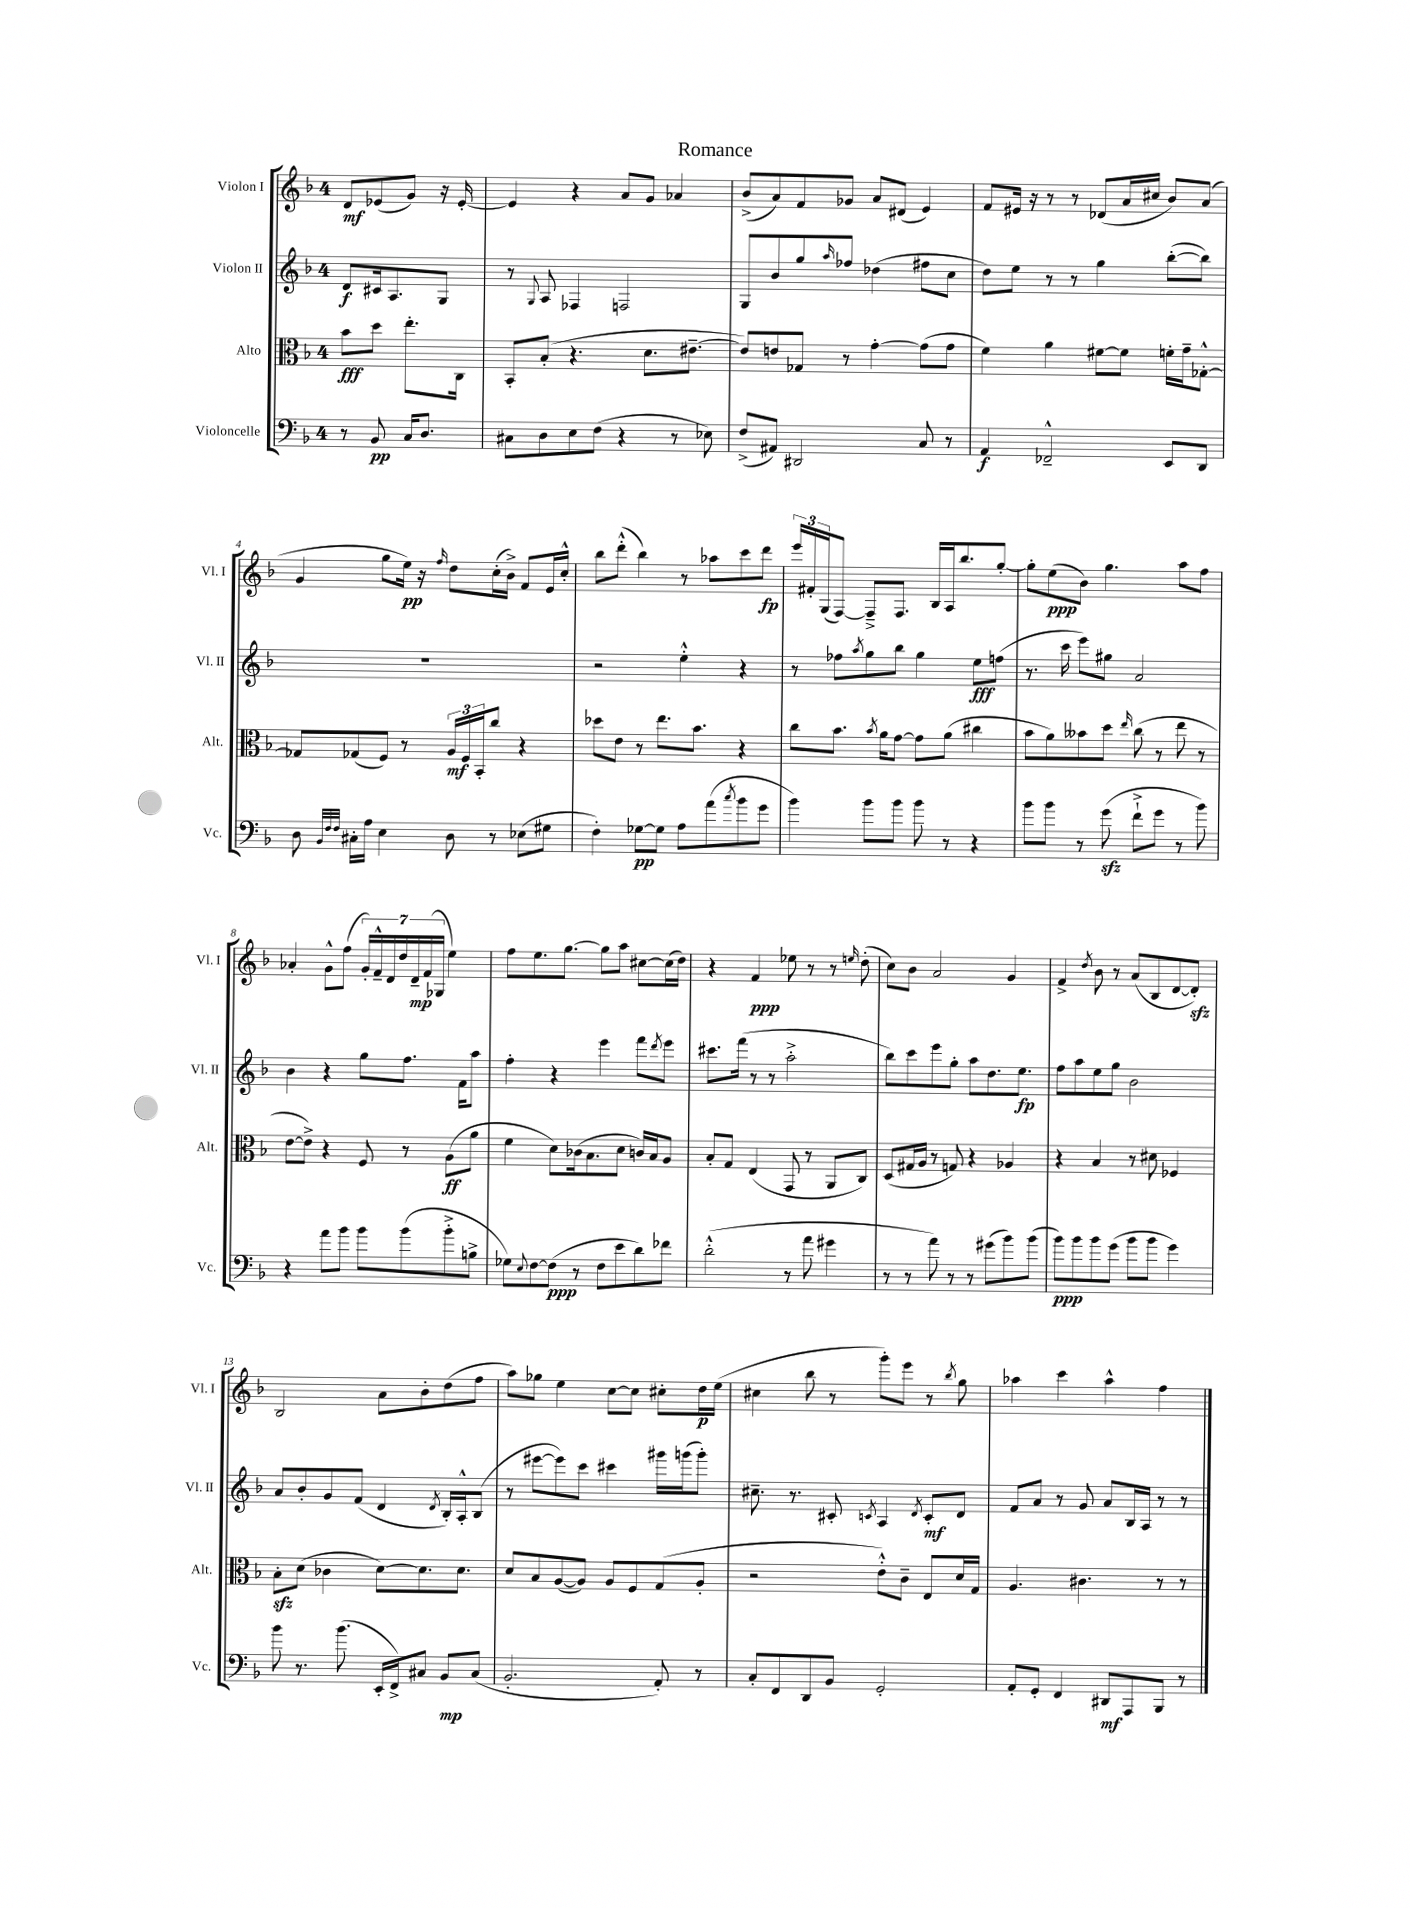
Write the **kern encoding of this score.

**kern	**dynam	**kern	**dynam	**kern	**dynam	**kern	**dynam
*part4	*part4	*part3	*part3	*part2	*part2	*part1	*part1
*staff4	*staff4	*staff3	*staff3	*staff2	*staff2	*staff1	*staff1
*I"Violoncelle	*	*I"Alto	*	*I"Violon II	*	*I"Violon I	*
*I'Vc.	*	*I'Alt.	*	*I'Vl. II	*	*I'Vl. I	*
*clefF4	*	*clefC3	*	*clefG2	*	*clefG2	*
*k[b-]	*	*k[b-]	*	*k[b-]	*	*k[b-]	*
*M4/4	*	*M4/4	*	*M4/4	*	*M4/4	*
=	=	=	=	=	=	=	=
8r	.	8b-\L	fff	8d/L	f	8d/L	mf
8BB-/	pp	8dd\J	.	16c#X/k	.	(8e-X/	.
.	.	.	.	8.A/	.	.	.
16C/KL	.	8.ee'\L	.	.	.	8g/J)	.
8.D/J	.	.	.	.	.	.	.
.	.	.	.	8G/J	.	16r	.
.	.	16C\Jk	.	.	.	[16e-'/	.
=1	=1	=1	=1	=1	=1	=1	=1
8C#X\L	.	8BB-'/L	.	8r	.	4e-/]	.
.	.	.	.	8qqG/	.	.	.
8D\	.	(8B-'/J	.	8A/	.	.	.
8E\	.	4.r	.	4F-X/	.	4r	.
(8F\J	.	.	.	.	.	.	.
4r	.	.	.	2Fn/	.	8a/L	.
.	.	8.d\L	.	.	.	8g/J	.
8r	.	.	.	.	.	4a-X/	.
.	.	[8.e#X~\J	.	.	.	.	.
8E-X\)	.	.	.	.	.	.	.
=2	=2	=2	=2	=2	=2	=2	=2
(8F^/L	.	8e#/L])	.	8G/L	.	(8b-^/L	.
8AA#X/J)	.	8en/	.	8b-/	.	8a/)	.
2DD#X/	.	8G-X/J	.	8gg/	.	8f/	.
.	.	.	.	16qqaa/	.	.	.
.	.	8r	.	8ff-X/J	.	8g-X/J	.
.	.	[4g'\	.	(4dd-X\	.	8a/L	.
.	.	.	.	.	.	(8d#X/J	.
8C/	.	(8g\L]	.	8ff#X\L	.	4e/)	.
8r	.	8g\J	.	8cc\J	.	.	.
=3	=3	=3	=3	=3	=3	=3	=3
4AA/	f	4f\)	.	8dd\L)	.	8f/L	.
.	.	.	.	8ee\J	.	16e#X/Jk	.
.	.	.	.	.	.	16r	.
2FF-X~^^/	.	4a\	.	8r	.	8r	.
.	.	.	.	8r	.	8r	.
.	.	[8f#X\L	.	4gg\	.	(8d-X/L	.
.	.	8f#\J]	.	.	.	16a/L	.
.	.	.	.	.	.	16cc#X/JJ	.
8EE/L	.	16fn'\LL	.	([8bb-'\L	.	8b-/L)	.
.	.	16g~\J	.	.	.	.	.
8DD/J	.	[8G-X'^^\J	.	8bb-\J])	.	(8a/J	.
!!LO:LB:g=z
=4	=4	=4	=4	=4	=4	=4	=4
8D\	.	8G-X/L]	.	1r	.	4g/	.
32qqBB-/LLL	.	.	.	.	.	.	.
32qqF/	.	.	.	.	.	.	.
32qqF/JJJ	.	.	.	.	.	.	.
16C#X'\LL	.	(8G-X/	.	.	.	.	.
16A\JJ	.	.	.	.	.	.	.
4E\	.	8F/J)	.	.	.	8gg\L	.
.	.	8r	.	.	.	16ee\Jk)	pp
.	.	.	.	.	.	16r	.
.	.	.	.	.	.	16qqff/	.
8D\	.	24A/LL	mf	.	.	8dd\L	.
.	.	24F/	.	.	.	.	.
.	.	24BB-'/J	.	.	.	.	.
8r	.	8cc/J	.	.	.	(16cc'\L	.
.	.	.	.	.	.	16b-^\JJ)	.
(8E-X\L	.	4r	.	.	.	8f/L	.
8G#X\J	.	.	.	.	.	16e/L	.
.	.	.	.	.	.	16cc'^^/JJ	.
=5	=5	=5	=5	=5	=5	=5	=5
4F'\)	.	8dd-X\L	.	2r	.	8bb-\L	.
.	.	8e\J	.	.	.	(8ddd'^^\J	.
[8G-X\L	pp	8r	.	.	.	4bb-\)	.
8G-\J]	.	8.ee\L	.	.	.	.	.
8A\L	.	.	.	4ee'^^\	.	8r	.
.	.	8.b-\J	.	.	.	.	.
(8a\	.	.	.	.	.	8aa-X\L	.
8qcc/	.	.	.	.	.	.	.
8b-\	.	4r	.	4r	.	8ccc\	.
8g\J	.	.	.	.	.	8ddd\J	fp
=6	=6	=6	=6	=6	=6	=6	=6
4b-\)	.	8cc\L	.	8r	.	24eee/LL	.
.	.	.	.	.	.	24f#X'/	.
.	.	.	.	.	.	(24G/J	.
.	.	8.b-\J	.	8ff-X\L	.	[8F/J)	.
.	.	.	.	8qaa/	.	.	.
8b-\L	.	.	.	8gg\	.	8F~^/L]	.
.	.	8qb-/	.	.	.	.	.
.	.	16a\KL	.	.	.	.	.
8b-\J	.	[8g\J	.	8bb-\J	.	8.F/J	.
8b-\	.	8g\L]	.	4gg\	.	.	.
.	.	.	.	.	.	16B-/LL	.
8r	.	(8a\J	.	.	.	16A/J	.
.	.	.	.	.	.	8.bb-/	.
4r	.	4cc#X\	.	8ee\L	fff	.	.
.	.	.	.	(8ffn\J	.	[8gg'/J	.
=7	=7	=7	=7	=7	=7	=7	=7
8b-\L	.	8b-\L	.	8.r	.	8gg'\L]	.
8b-\J	.	8a\)	.	.	.	(8ee\	ppp
.	.	.	.	16ccc\	.	.	.
8r	.	8b--X\	.	8eee\L)	.	8b-\J)	.
(8gzz\	.	8dd\J	.	8gg#X\J	.	4.gg\	.
.	.	16qqee/	.	.	.	.	.
8f`^\L	.	(8cc\	.	2a/	.	.	.
8g\J	.	8r	.	.	.	.	.
8r	.	8ee\	.	.	.	8aa\L	.
8b-\)	.	8r	.	.	.	8ff\J	.
!!LO:LB:g=z
=8	=8	=8	=8	=8	=8	=8	=8
4r	.	[8e\L	.	4b-\	.	4a-X'/	.
.	.	8e^\J])	.	.	.	.	.
8a\L	.	4r	.	4r	.	8g^^\L	.
8b-\J	.	.	.	.	.	(8ff\J	.
8b-\L	.	8F/	.	8gg\L	.	28g'/LL)	.
.	.	.	.	.	.	28f~^^/	.
.	.	.	.	.	.	28d/	.
.	.	.	.	.	.	28dd/	.
(8b-\	.	8r	.	8.ff\J	.	.	.
.	.	.	.	.	.	28d~/	mp
.	.	.	.	.	.	(28f/	.
.	.	.	.	.	.	28G-X/JJ	.
8b-'^\	.	(8A\L	ff	.	.	4ee\)	.
.	.	.	.	16f\KL	.	.	.
8Bn^\J	.	8a\J	.	8aa\J	.	.	.
=9	=9	=9	=9	=9	=9	=9	=9
8G-X\L)	.	4f\	.	4ff'\	.	8ff\L	.
8qqE/	.	.	.	.	.	.	.
[8F\	.	.	.	.	.	8.ee\	.
(8F\J]	ppp	8d\L)	.	4r	.	.	.
.	.	.	.	.	.	[8.gg\J	.
8r	.	(16c-X\k	.	.	.	.	.
.	.	8.B-\	.	.	.	.	.
8F\L	.	.	.	4eee\	.	8gg\L]	.
8e\	.	8d\J	.	.	.	8aa\J	.
8d\)	.	16cn/LL)	.	8fff\L	.	[8cc#X\L	.
.	.	16B-/J	.	.	.	.	.
.	.	.	.	8qddd/	.	.	.
8f-X\J	.	8A/J	.	8eee\J	.	(16cc#\L]	.
.	.	.	.	.	.	16dd\JJ)	.
=10	=10	=10	=10	=10	=10	=10	=10
(2d'^^\	.	8B-'/L	.	8.ccc#X\L	.	4r	.
.	.	8G/J	.	.	.	.	.
.	.	.	.	(16fff\Jk	.	.	.
.	.	(4E/	.	8r	.	4f/	ppp
.	.	.	.	8r	.	.	.
8r	.	8GG/	.	2aa'^\	.	8ee-X\	.
8a\	.	8r	.	.	.	8r	.
4g#X\	.	8AA/L	.	.	.	8r	.
.	.	.	.	.	.	16qqeen/	.
.	.	8C/J)	.	.	.	(8dd'\	.
=11	=11	=11	=11	=11	=11	=11	=11
8r	.	(8D/L	.	8bb-\L)	.	8cc\L)	.
8r	.	16G#X/L	.	8ccc\	.	8b-\J	.
.	.	16A/JJ	.	.	.	.	.
8a\)	.	8r	.	8eee\	.	2a/	.
8r	.	8Gn/)	.	8gg'\J	.	.	.
8r	.	4r	.	8aa\L	.	.	.
(8g#X\L	.	.	.	8.dd\	.	.	.
8b-\)	.	4A-X/	.	.	.	4g/	.
.	.	.	.	8.ee\J	fp	.	.
(8b-\J	.	.	.	.	.	.	.
=12	=12	=12	=12	=12	=12	=12	=12
8b-\L)	ppp	4r	.	8ff\L	.	4f^/	.
8b-\	.	.	.	8aa\	.	.	.
.	.	.	.	.	.	8qdd/	.
8b-\	.	4B-/	.	8ee\	.	8b-\	.
(8g\J	.	.	.	8gg\J	.	8r	.
8b-\L	.	8r	.	2b-\	.	(8a/L	.
8b-\J	.	8d#X\	.	.	.	8B-/	.
4g\)	.	4F-X/	.	.	.	[8d/	.
.	.	.	.	.	.	8dzz'/J])	.
!!LO:LB:g=z
=13	=13	=13	=13	=13	=13	=13	=13
8b-\	.	8B-zz'\L	.	8a/L	.	2B-/	.
8.r	.	(8d\J	.	8b-'/	.	.	.
.	.	4c-X\	.	8g/	.	.	.
(8.b-\	.	.	.	.	.	.	.
.	.	.	.	(8f/J	.	.	.
16EE'/LL	.	[8d\L)	.	4d/	.	8a\L	.
16FF^/J)	.	.	.	.	.	.	.
8C#X/J	.	8.d\]	.	.	.	8b-'\	.
.	.	.	.	8qd/	.	.	.
8BB-/L	mp	.	.	16B-'/LL)	.	(8dd\	.
.	.	8.d\J	.	16A'^^/J	.	.	.
(8C#/J	.	.	.	(8B-/J	.	8ff\J	.
=14	=14	=14	=14	=14	=14	=14	=14
2.BB-'/	.	8d/L	.	8r	.	8aa\L)	.
.	.	8B-/	.	[8eee#X\L	.	8gg-X\J	.
.	.	([8A/	.	8eee#\])	.	4ee\	.
.	.	8A/J])	.	8ccc\J	.	.	.
.	.	8A/L	.	4ccc#X\	.	[8cc\L	.
.	.	8F/	.	.	.	8cc\J]	.
8AA'/)	.	(8G/	.	16ggg#X\LL	.	8cc#X'\L	.
.	.	.	.	(16gggn\J	.	.	.
8r	.	8A'/J	.	8ggg'\J)	.	16dd\L	p
.	.	.	.	.	.	(16ee\JJ	.
=15	=15	=15	=15	=15	=15	=15	=15
8C'/L	.	2r	.	8.cc#X~\	.	4cc#X\	.
8FF/	.	.	.	.	.	.	.
.	.	.	.	8.r	.	.	.
8DD/	.	.	.	.	.	8bb-\	.
8BB-/J	.	.	.	8c#X'/	.	8r	.
.	.	.	.	8qcn/	.	.	.
2GG'/	.	8e'^^\L)	.	4A/	.	8ggg'\L)	.
.	.	8c~\J	.	.	.	8eee\J	.
.	.	.	.	8qd/	.	.	.
.	.	8E/L	.	8c'/L	mf	8r	.
.	.	.	.	.	.	8qbb-/	.
.	.	16d/L	.	8d/J	.	8gg\	.
.	.	16G/JJ	.	.	.	.	.
=16	=16	=16	=16	=16	=16	=16	=16
8AA'/L	.	4.A/	.	8f/L	.	4aa-X\	.
8GG'/J	.	.	.	8a/J	.	.	.
4FF/	.	.	.	8r	.	4ccc\	.
.	.	4.c#X\	.	8g/	.	.	.
8DD#X/L	mf	.	.	8a/L	.	4aa-^^\	.
8AAA/	.	.	.	16B-/L	.	.	.
.	.	.	.	16A/JJ	.	.	.
8BBB-/J	.	8r	.	8r	.	4ff\	.
8r	.	8r	.	8r	.	.	.
==	==	==	==	==	==	==	==
*-	*-	*-	*-	*-	*-	*-	*-
